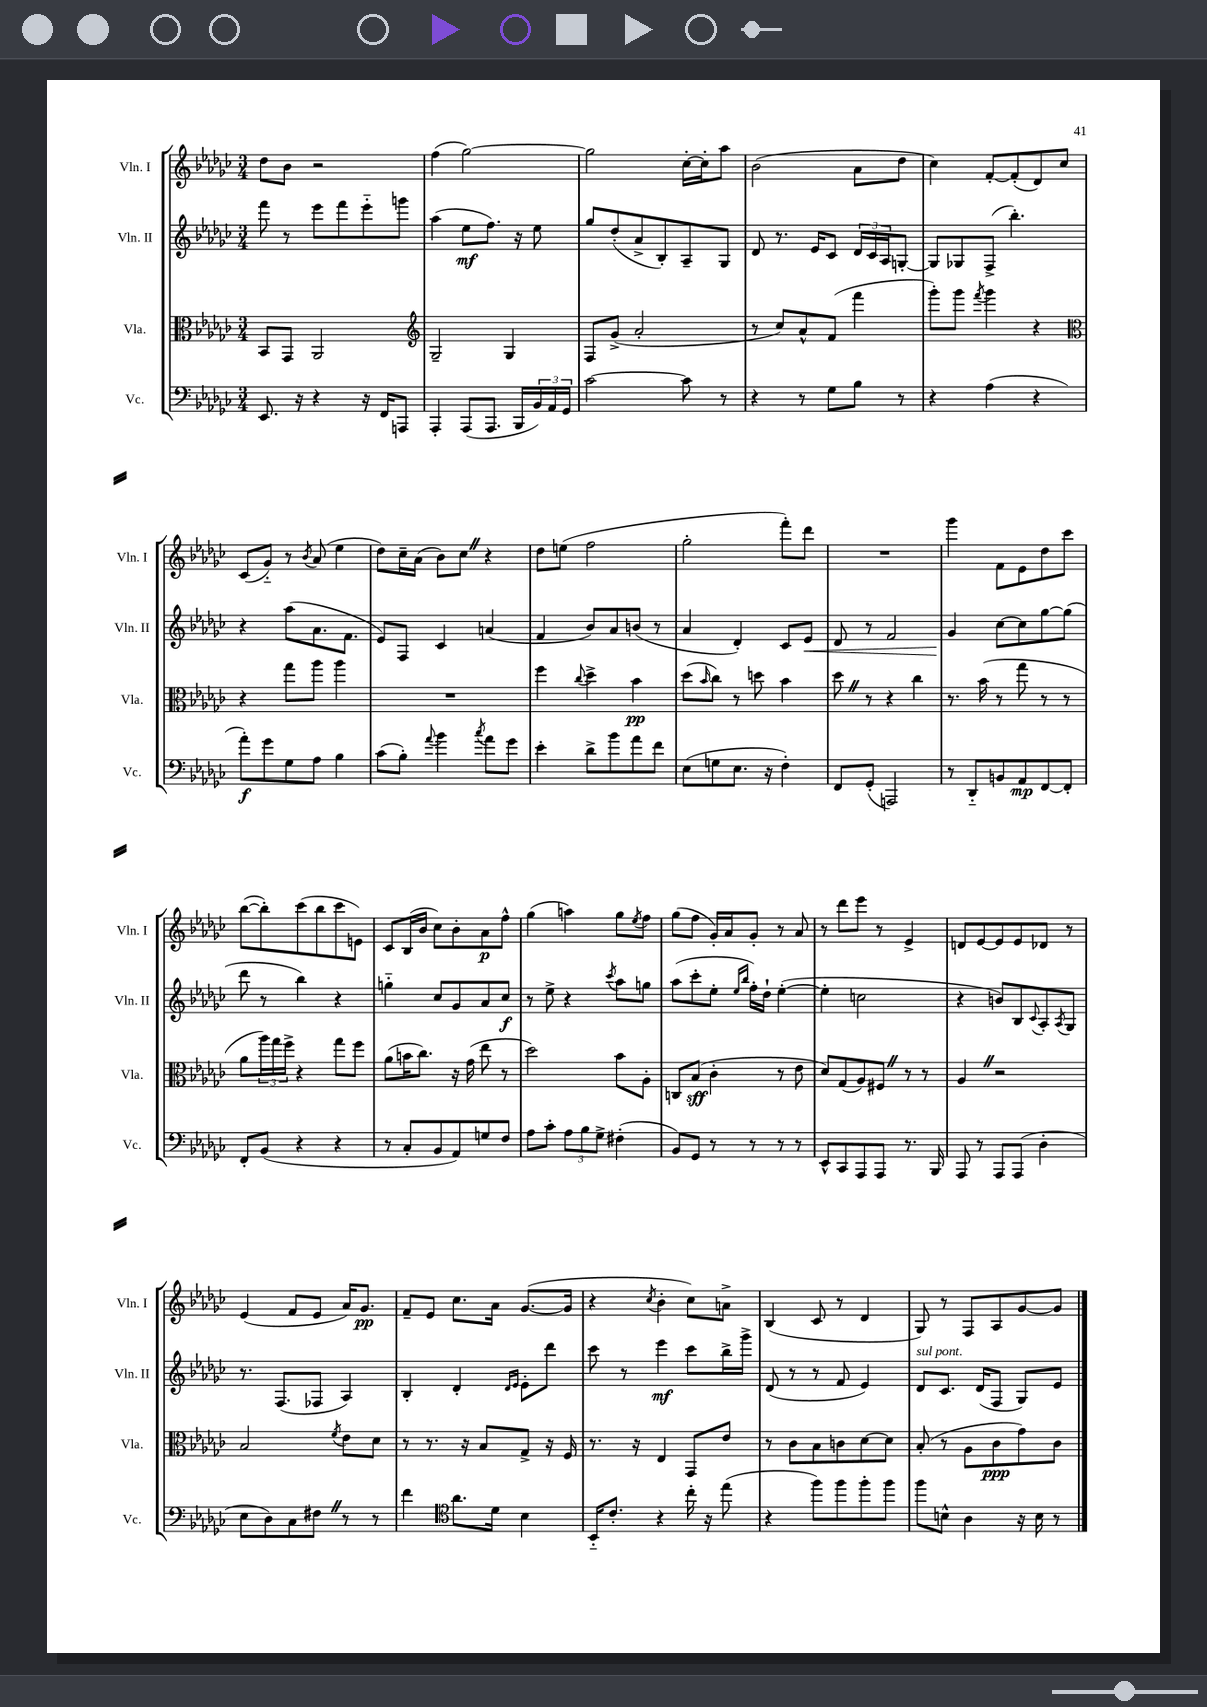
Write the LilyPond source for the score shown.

<<
\new StaffGroup <<
\new Staff = "s0" \with { instrumentName = "Vln. I" shortInstrumentName = "Vln. I" } {
    \clef treble \key ges \major \numericTimeSignature \time 3/4
    des''8 bes'8 r2 |
    f''4( ges''2~) |
    ges''2 ces''16~-. ces''16-. aes''8 |
    bes'2( aes'8 des''8 |
    ces''4) f'8~-. f'8-.( des'8) ces''8 |
    ces'8( ges'8-_) r8 \acciaccatura { bes'8 } aes'8( ees''4 |
    des''8) ces''16-- aes'16( bes'8) ces''8 \once \override BreathingSign.text = \markup { \musicglyph "scripts.caesura.straight" } \breathe r4 |
    des''8 e''8( f''2 |
    ges''2-. f'''8-.) des'''8 |
    R2. |
    ges'''4 f'8 ees'8 des''8 ces'''8 |
    bes''8~( bes''8-.) ces'''8( bes''8 ces'''8 e'8) |
    ces'8 bes16( bes'16 ces''8) bes'8-. aes'8\p f''8-^ |
    ges''4( a''4) ges''8 \acciaccatura { ees''8 } f''8 |
    ges''8( f''8 ges'16-.) aes'16 ges'8-. r8 aes'8 |
    r8 des'''8 ees'''8 r8 ees'4-> |
    d'8 ees'8~ ees'8 ees'8 des'8 r8 |
    ees'4( f'8 ees'8 aes'16) ges'8.\pp |
    f'8-- ees'8 ces''8. aes'16 ges'8.~( ges'16 |
    r4 \acciaccatura { ces''8 } bes'4-. ces''8) a'8-> |
    bes4( ces'8 r8 des'4 |
    ges8) r8 f8 aes8 ges'8~ ges'8 \bar "|." |
}
\new Staff = "s1" \with { instrumentName = "Vln. II" shortInstrumentName = "Vln. II" } {
    \clef treble \key ges \major \numericTimeSignature \time 3/4
    f'''8 r8 ees'''8 f'''8 ees'''8-_ g'''8 |
    aes''4( ees''8\mf f''8.) r16 ees''8 |
    ges''8 des''8-.( aes'8-> bes8-.) aes8-- ges8 |
    des'8 r8. ees'16 ces'8 \tuplet 3/2 { des'16 ces'16 aes16 } g8~-. |
    g8 ges8 f8->( bes''4.-.) |
    r4 aes''8( aes'8. f'8. |
    ees'8) f8 ces'4 a'4( |
    f'4 bes'8) aes'8 b'8( r8 |
    aes'4 des'4-.) ces'8 ees'8\< |
    des'8 r8 f'2 |
    ges'4\! ces''8~ ces''8 ges''8~ ges''8( |
    des'''8 r8 bes''4) r4 |
    g''4-_ ces''8 ges'8 aes'8 ces''8\f |
    r8 ees''8-> r4 \acciaccatura { ces'''8 } aes''8 g''8 |
    aes''8( ces'''8-. ees''8-. \grace { ees''16 bes''16 } f''16-.) des''16-! ees''4~-.( |
    ees''4-. c''2 |
    r4 b'8) bes8 \appoggiatura { ces'8 } aes8-. \acciaccatura { aes8 } ges8 |
    r8. f8.( fes8 aes4) |
    bes4-. des'4-. \grace { des'16 ees'16 } ees'8-. des'''8 |
    ces'''8 r8 ees'''4\mf ces'''8 bes''16-> ges'''16-> |
    des'8( r8 r8 f'8 ees'4) |
    des'8^\markup { \italic "sul pont." } ces'8. des'16( f8 ges8) ees'8 \bar "|." |
}
\new Staff = "s2" \with { instrumentName = "Vla." shortInstrumentName = "Vla." } {
    \clef alto \key ges \major \numericTimeSignature \time 3/4
    bes,8 ges,8 aes,2 |
    \clef treble ges2-- ges4 |
    f8 ges'8->( aes'2-. |
    r8 ces''8) aes'8-^ f'8( f'''4 |
    ges'''8-.) ges'''8 \acciaccatura { f'''8 } ges'''4 r4 |
    \clef alto r4 ges''8 aes''8 aes''4 |
    R2. |
    f''4 \appoggiatura { ces''8 } des''4-> bes'4\pp |
    des''8( \grace { bes'16 } ces''8) r8 d''8 bes'4 |
    des''8 \once \override BreathingSign.text = \markup { \musicglyph "scripts.caesura.straight" } \breathe r8 r4 ces''4 |
    r8. bes'16( r8 ges''8 r8 r8 |
    aes'8 \tuplet 3/2 { aes''16) ges''16 f''16-> } r4 ges''8 f''8 |
    aes'8( b'16 ces''8.) r16 ges'16( ees''8 r8 |
    des''2) bes'8 aes8-. |
    c8 bes8\sff( ces'4-. r8 ees'8 |
    des'8) ges8( aes8) fis8 \once \override BreathingSign.text = \markup { \musicglyph "scripts.caesura.straight" } \breathe r8 r8 |
    aes4 \once \override BreathingSign.text = \markup { \musicglyph "scripts.caesura.straight" } \breathe r2 |
    bes2 \acciaccatura { f'8 } ees'8 des'8 |
    r8 r8. r16 bes8 ges8-> r16 f16 |
    r8. r16 ees4 ges,8 ees'8 |
    r8 ces'8 bes8 c'8 des'8~ des'8 |
    bes8-.( r8 aes8 ces'8\ppp ges'8) ces'8 \bar "|." |
}
\new Staff = "s3" \with { instrumentName = "Vc." shortInstrumentName = "Vc." } {
    \clef bass \key ges \major \numericTimeSignature \time 3/4
    ees,8. r16 r4 r16 f,16 a,,8 |
    aes,,4-. aes,,8( aes,,8. bes,,16 \tuplet 3/2 { bes,16) aes,16 ges,16 } |
    ces'2~ ces'8 r8 |
    r4 r8 ges8 bes8 r8 |
    r4 aes4( r4 |
    aes'8-.\f) ges'8 ges8 aes8 bes4 |
    ces'8( bes8-.) \appoggiatura { aes'8 } bes'4 \acciaccatura { ces''8 } aes'8 ges'8 |
    ees'4-. des'8-> bes'8 aes'8 f'8 |
    ees8( g8 ees8. r16 f4-.) |
    f,8 ges,8-.( a,,2) |
    r8 des,8-_ b,8 aes,8\mp f,8~ f,8-. |
    f,8-. bes,8( r4 r4 |
    r8 ces8-. bes,8 aes,8) g8 f8 |
    aes8 ces'8-. \tuplet 3/2 { aes8 bes8 ges8-> } fis4-.( |
    bes,8) ges,8 r8 r8 r8 r8 |
    ees,8-^ ces,8 aes,,8 aes,,8 r8. bes,,16 |
    aes,,8 r8 aes,,8 aes,,8( des4-. |
    ees8 des8) ces8 fis8 \once \override BreathingSign.text = \markup { \musicglyph "scripts.caesura.straight" } \breathe r8 r8 |
    f'4 \clef tenor aes'8. des'16 bes4 |
    bes,16-_ ces'8.-. r4 ces''16-. r16 ees''8( |
    r4 f''8) f''8 f''8-. f''8 |
    f''8 b8-^ aes4 r16 b16 r8 \bar "|." |
}
>>
>>
\layout { \context { \Score \remove "Bar_number_engraver" } }
